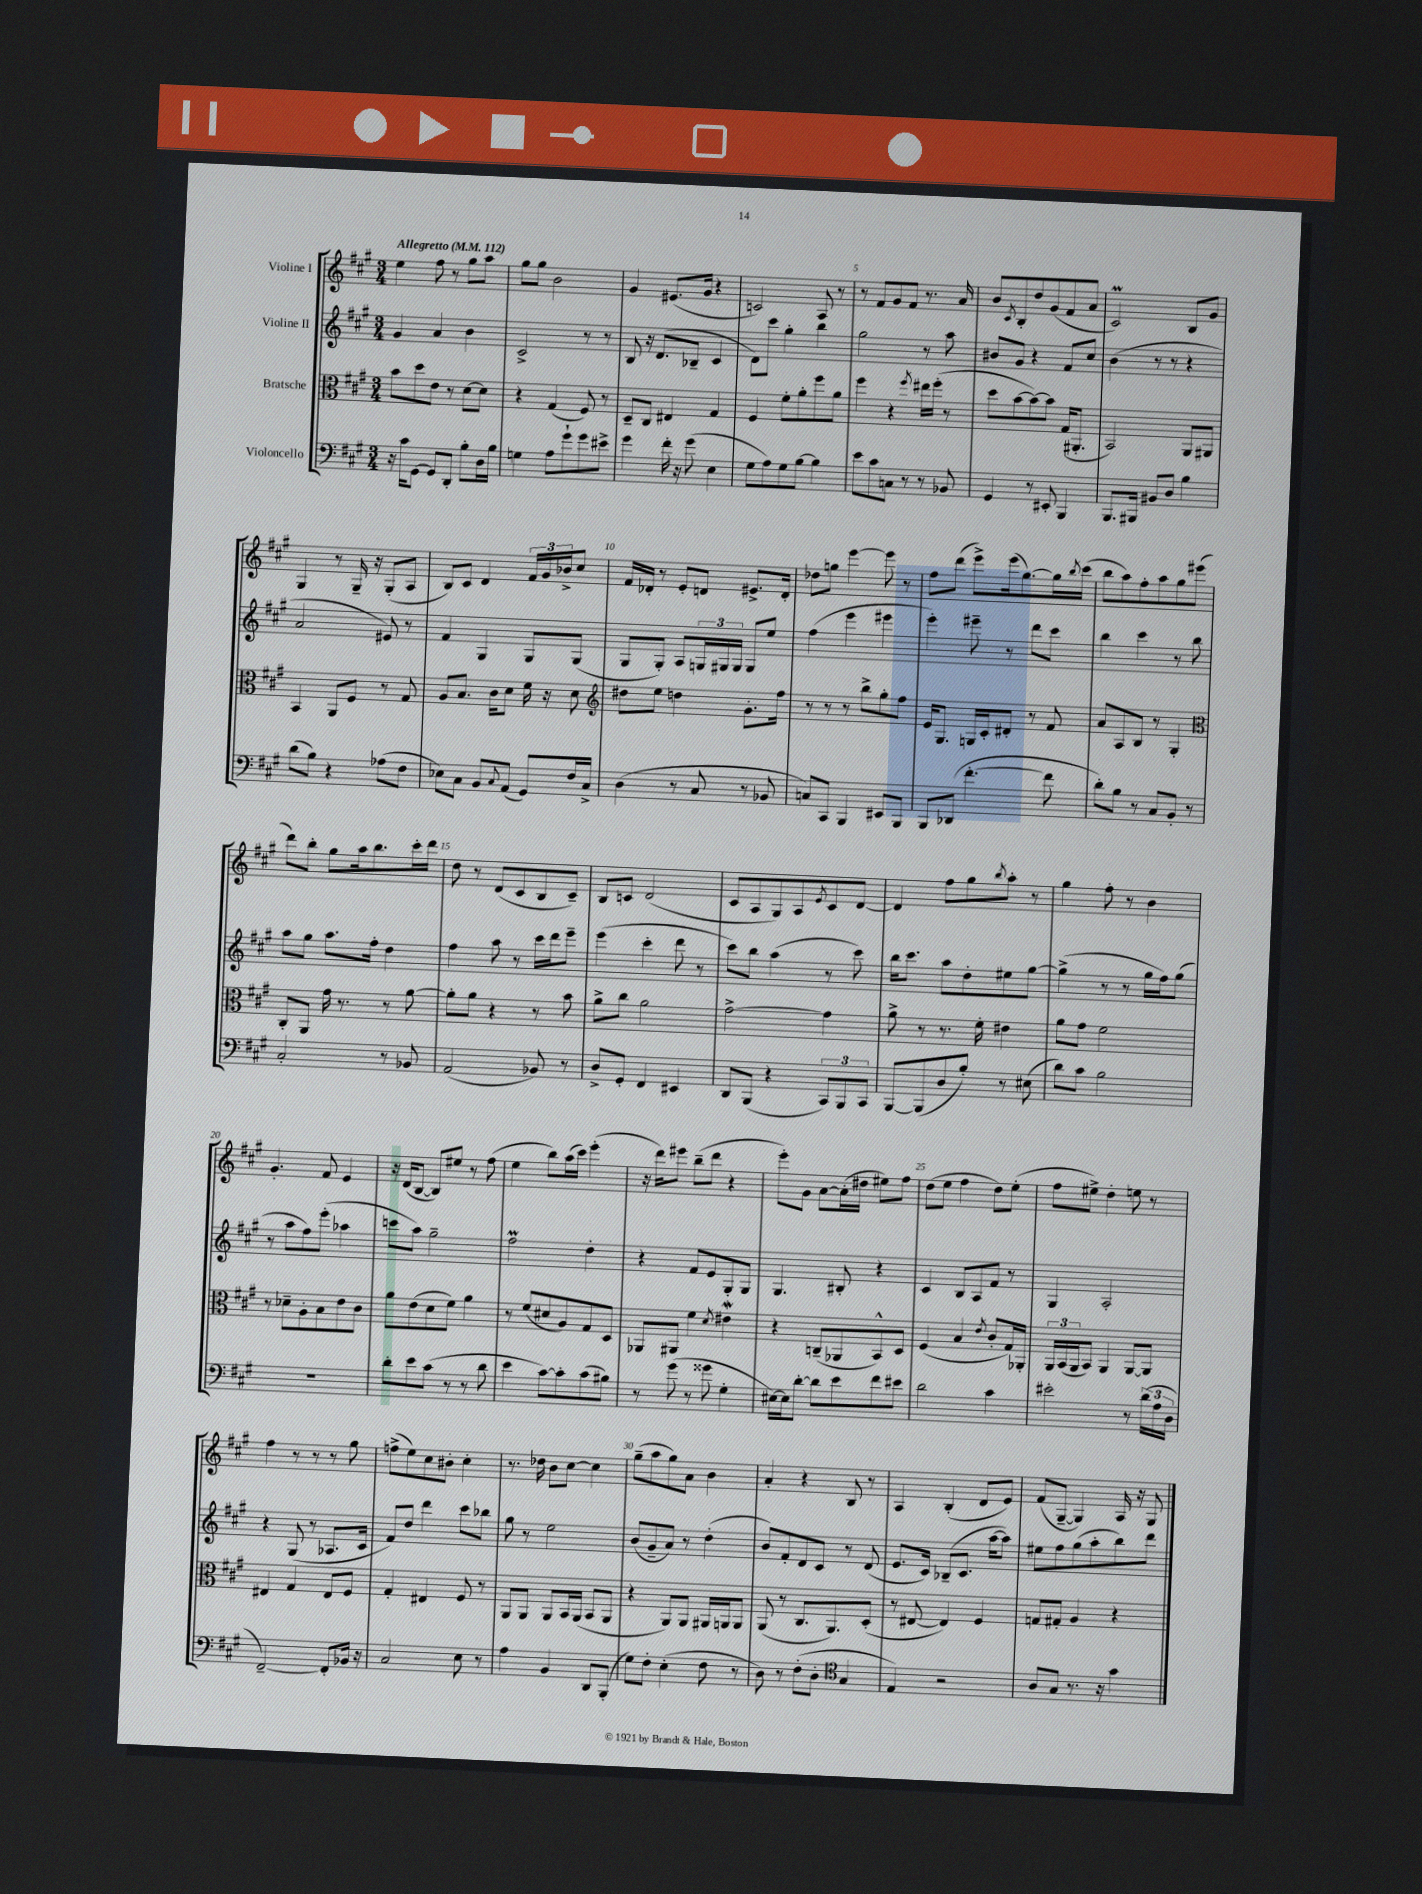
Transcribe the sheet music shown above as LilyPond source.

<<
\new StaffGroup <<
\new Staff = "s0" \with { instrumentName = "Violine I" } {
    \clef treble \key a \major \numericTimeSignature \time 3/4 \tempo "Allegretto" 4 = 112
    e''4 fis''8 r8 gis''8 a''8 |
    gis''8 gis''8 b'2 |
    gis'4 eis'8.( gis'16 r4 |
    c'2) a8 r8 |
    r8 fis'8 gis'8 fis'8 r8. a'16 |
    b'8 \acciaccatura { cis'8 } b8-. d''8 gis'8( fis'8 a'8 |
    cis'2\prall) b8 gis'8 |
    gis4 r8 gis16-- r16 gis8-.( a8 |
    b8) cis'8 d'4 \tuplet 3/2 { fis'16 gis'16 bes'16-> } cis''8 |
    fis'16 des'16-. r8 e'8-. d'8 eis'8.-> d'16-. |
    des''8 g''8 e'''4~ e'''8 r8 |
    fis''8 d'''8( e'''8->) e'''16( gis''8.~) gis''16 \acciaccatura { b''8 } cis'''16( |
    b''8 a''8) fis''8-. a''8 gis''8 eis'''8( |
    d'''8) b''8-. gis''8 a''16 b''8. cis'''16-. d'''16 |
    d''8 r8 d'8( cis'8 b8 cis'8--) |
    b8 c'8 d'2( |
    cis'8 a8 gis8) a8 \acciaccatura { e'8 } cis'8 d'8~ |
    d'4 fis''8 gis''8 \acciaccatura { b''8 } a''8-. r8 |
    gis''4 fis''8-. r8 b'4 |
    gis'4.-. fis'8 e'4 |
    r16 d'16( b8~ b8) eis''8 r8 fis''8( |
    e''4 b''8) a''16( cis'''16) e'''4-.( |
    r16 d'''16) eis'''8 b''8--( d'''8 r4 |
    e'''8-.) gis'8 a'8~ a'16-.( dis''16 eis''8) fis''8 |
    d''8( e''8 fis''4 d''8) e''8-.( |
    fis''8 eis''8->) d''4-. e''8 r8 |
    fis''4 r8 r8 r8 gis''8 |
    f''8->( e''8) cis''8 bis'8-. cis''4-. |
    r8. des''16 b'8 cis''8~ cis''4 |
    gis''8--( a''8 gis''8) a'8 b'4 |
    a'4-. r4 b8 r8 |
    a4 b4-.( d'8 e'8) |
    fis'8( gis8~-- gis4) a16 r16 gis8 \bar "|." |
}
\new Staff = "s1" \with { instrumentName = "Violine II" } {
    \clef treble \key a \major \numericTimeSignature \time 3/4
    gis'4 a'4 b'4 |
    cis'2-> r8 r8 |
    b8 r16 d'8.( bes8-- cis'4 |
    d'8) cis'''8 gis''4-. b''4 |
    gis''2 r8 a''8 |
    bis'8 gis'8 r4 fis'8 cis''8 |
    b'4( r8 r8 r4 |
    a'2 eis'8) r8 |
    fis'4 gis4 gis8 gis8( |
    gis8 gis8-.) a8 \tuplet 3/2 { g16 gis16 gis16 } gis8 e''8 |
    fis''4( e'''4 eis'''4 |
    e'''4-.) eis'''8-- r8 d'''8 cis'''8 |
    b''4 cis'''4 r8 b''8 |
    a''8 gis''8 a''8. fis''16-. d''4 |
    fis''4 a''8 r8 cis'''16 d'''16 e'''8-- |
    e'''4( cis'''4-. d'''8 r8 |
    cis'''8) b''8 a''4( r8 cis'''8) |
    b''16 cis'''8. a''8 d''8-. eis''8 gis''8~ |
    gis''4->( r8 r8 gis''16 fis''16) gis''8( |
    r8 a''8 fis''8) e'''8-.( aes''4 |
    c'''8 a''8) gis''2-- |
    fis''2\prall d''4-. |
    r4 fis'8 e'8 gis8-. gis8 |
    gis4. bis8-. r4 |
    cis'4 b8 a8 fis'8 r8 |
    gis4 a2-. |
    r4 gis8( r8 aes8. cis'16 |
    fis'8) d''8 d'''4 cis'''8 bes''8 |
    gis''8 r8 e''2 |
    b'8( gis'8-- a'8) r8 d''4-.( |
    b'8) fis'8-. d'8 cis'8 r8 d'8( |
    e'8. cis'16) bes8--( cis'8. a''16~ a''8) |
    eis''8 fis''8 gis''8( a''8-. b''8) d'''8 \bar "|." |
}
\new Staff = "s2" \with { instrumentName = "Bratsche" } {
    \clef alto \key a \major \numericTimeSignature \time 3/4
    b'8 d''8 e'8 r8 d'8~ d'8 |
    r4 gis4( fis8) r8 |
    d8-- cis8 eis4 gis4 |
    fis4 fis'8-. a'8-. fis''8 a'8 |
    fis''4 r4 \acciaccatura { fis''8 } eis''16 fis''16-.( r8 |
    d''8 b'8~ b'8~) b'8 gis16( ais,8.-. |
    b,2) a,8 ais,8 |
    b,4 a,8 fis8 r8 gis8 |
    a8 b8. cis'16 d'8 fis'16 r16 d'8 |
    \clef treble dis''8 e''8 d''4 gis'8.-. fis''16 |
    r8 r8 r8 b''8-> gis''8-. fis''8 |
    e'16 gis8. g16 cis'16-. dis'8-. r8 fis'8 |
    a'8 a8 b8 r8 gis4-. |
    \clef alto cis8-. a,8 gis'16 r8. r8 a'8~ |
    a'8-. a'8 r4 r8 b'8 |
    a'8-> cis''8 a'2 |
    gis'2~-> gis'4 |
    a'8-> r8 r8. fis'16-. eis'4 |
    a'8 gis'8 fis'2 |
    r8 des'8-- a8-. b8 e'8 cis'8 |
    a'8 e'8( d'8 fis'8) a'4 |
    r8 fis'8( dis'8 a8) gis8 d8 |
    aes,8 ais,8 fis'4 \acciaccatura { d'8 } eis'4\mordent |
    r4 c8--( aes,8 b,8-^) d8 |
    fis4( b4 \acciaccatura { e'8 } cis'8-. gis16) aes,16-. |
    \tuplet 3/2 { a,16 b,16( a,16 } b,8) a,4 a,8~ a,8 |
    eis4 gis4 eis8 fis8 |
    gis4-. eis4 fis8 r8 |
    a,8 a,8 a,8 b,16 a,16( b,8 a,8 |
    r4 a,8) a,8 ais,16 a,16 a,8 |
    a,8( r8 cis8. a,8.) d8-.( |
    r8 eis8~ eis4) fis4 |
    g8 gis8-. a4 r4 \bar "|." |
}
\new Staff = "s3" \with { instrumentName = "Violoncello" } {
    \clef bass \key a \major \numericTimeSignature \time 3/4
    r16 cis'16 gis,8~ gis,8 d,8-. b8-. d16 b16 |
    g4 a8 gis'8-! gis'8 eis'8-> |
    gis'4 fis'16-. r16 gis'8( e4 |
    gis8 a8) gis8 b8~ b4 |
    e'8 cis'8 c8 r8 r8 bes,8 |
    gis,4 r8 eis,8-. b,,4 |
    b,,8. bis,,16 bis,8 d8 b4 |
    d'8( b8) r4 aes8( fis8 |
    ees8) cis8 b,8 \appoggiatura { cis8 } a,8( gis,8) fis16 cis16-> |
    d4( r8 cis8 r8 bes,8 |
    c8) cis,8 b,,4 eis,8 b,,8 |
    b,,8 des,8( fis'4.~-. fis'8 |
    d'8-.) b8 r8 cis8 b,8-. r8 |
    cis2-. r8 bes,8 |
    a,2( bes,8) r8 |
    d8-> gis,8-. fis,4 eis,4 |
    d,8 b,,8( r4 \tuplet 3/2 { cis,8) b,,8 cis,8 } |
    b,,8~ b,,8( d8 b8-.) r8 eis8( |
    d'8) cis'8 b2 |
    R2. |
    d'8-. e'8 cis'8( r8 r8 d'8 |
    e'4 cis'8~) cis'8-. cis'8( bis8) |
    r8 gis'8( r8 gisis'8 gis4-. |
    eis16~) eis16 d'8~-. d'8 e'8 fis'8 eis'8 |
    d'2 cis'4 |
    eis'2-. r8 \tuplet 3/2 { d'16( a16 d16 } |
    fis,2~--) fis,8-. bes,16 r16 |
    cis2 e8 r8 |
    a4 b,4 d,8 b,,8-.( |
    gis8) fis8-. e4-.( fis8 r8 |
    d8) r8 fis8-.( d8-. \clef tenor gis4 |
    e4) r2 |
    a8 gis8 r8. r16 gis'4 \bar "|." |
}
>>
>>
\layout { \context { \Score \override BarNumber.break-visibility = ##(#f #t #t) barNumberVisibility = #(every-nth-bar-number-visible 5) } }
